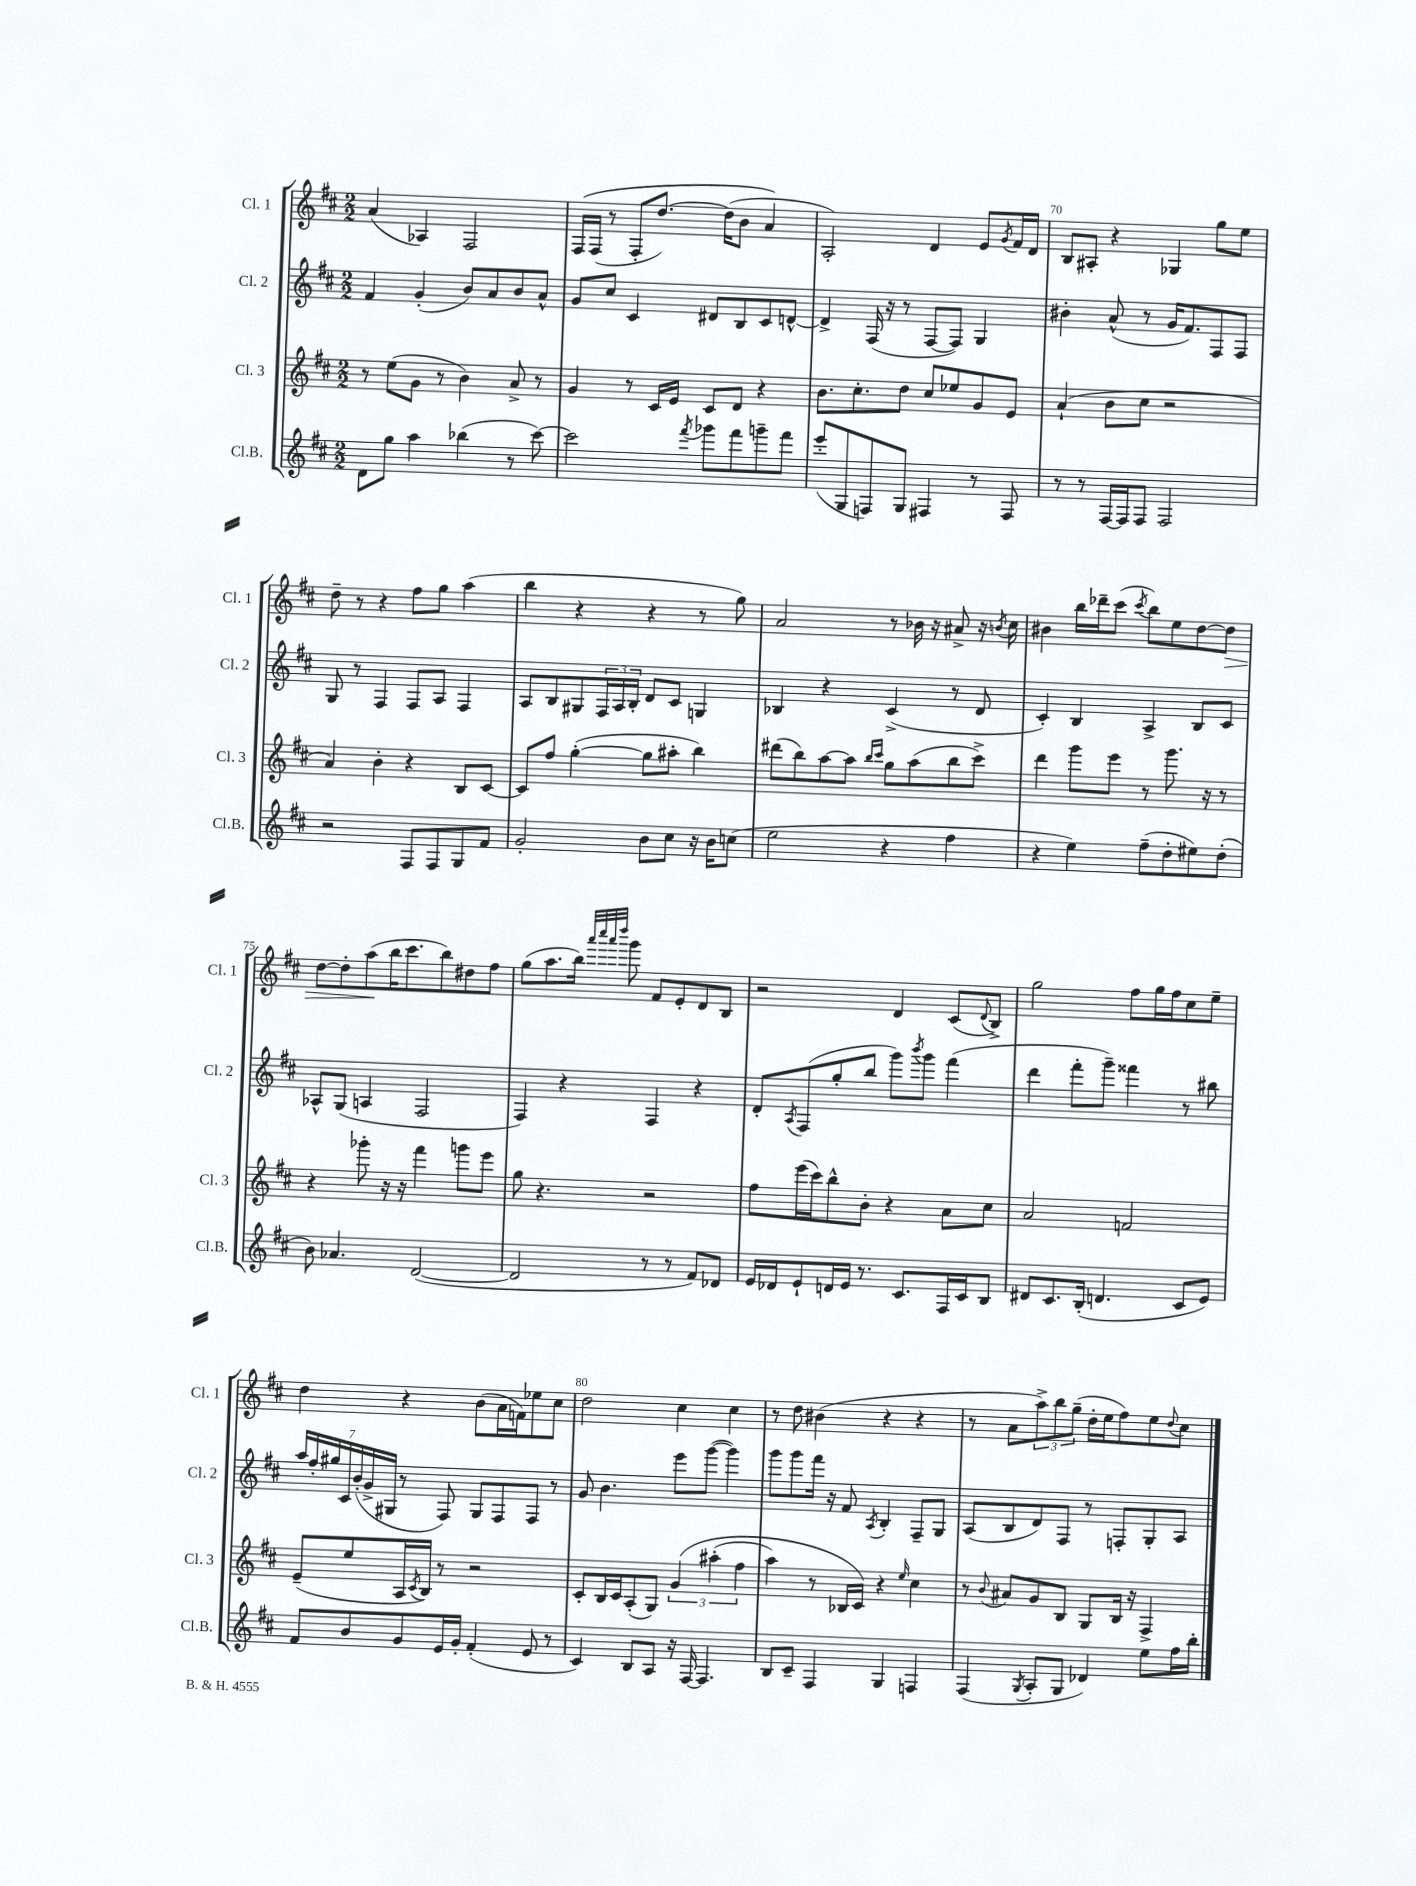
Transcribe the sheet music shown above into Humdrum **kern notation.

**kern	**kern	**kern	**kern	**dynam
*part4	*part3	*part2	*part1	*part1
*staff4	*staff3	*staff2	*staff1	*staff1
*I"Cl.B.	*I"Cl. 3	*I"Cl. 2	*I"Cl. 1	*
*I'Cl.B.	*I'Cl. 3	*I'Cl. 2	*I'Cl. 1	*
*clefG2	*clefG2	*clefG2	*clefG2	*
*k[f#c#]	*k[f#c#]	*k[f#c#]	*k[f#c#]	*
*M2/2	*M2/2	*M2/2	*M2/2	*
=67	=67	=67	=67	=67
8d\L	8r	4f#/	(4a/	.
8gg\J	(8ee\L	.	.	.
4aa\	8g\J	(4g'/	4A-X/)	.
.	8r	.	.	.
(4bb-X\	4b\)	8b/L)	2F#/	.
.	.	8a/	.	.
8r	8a^/	8b/	.	.
[8ccc#\)	8r	8a^^/J	.	.
=68	=68	=68	=68	=68
2ccc#\]	4g/	8g/L	(16F#/LL	.
.	.	.	(16F#/JJ	.
.	.	8cc#/J	8r	.
.	8r	4c#/	8F#'/L	.
.	16c#/LL	.	[8.dd/J)	.
.	16e/JJ	.	.	.
8qfff#/	.	.	.	.
8ggg-X\L	8c#/L	8d#X/L	.	.
.	.	.	(16dd\KL]	.
8fff#\	8d/J	8B/	8b\J	.
8gggn~\	4r	8c#/	4a/)	.
8fff#\J	.	[8dn^^/J	.	.
=69	=69	=69	=69	=69
(8eee'/L	8.b\L	4d^/]	2A'/)	.
8G/	.	.	.	.
.	8.cc#'\	.	.	.
8Fn/)	.	(16F#/	.	.
.	.	16r	.	.
8G/J	8dd\J	8r	.	.
4F#X/	8cc#/L	[8F#/L	4d/	.
.	8ee-X/	8F#/J])	.	.
8r	8g/	4G/	8e/L	.
.	.	.	8qg/	.
8F#/	8e/J	.	16f#/L	.
.	.	.	16d/JJ	.
=70	=70	=70	=70	=70
8r	(4a`/	4b#X'\	8B/L	.
8r	.	.	8A#X'/J	.
[16F#/LL	8b\L	(8a^^/	4r	.
16F#/J]	.	.	.	.
8F#/J	8cc#\J	8r	.	.
2F#/	2r	16g/KL	4G-X/	.
.	.	8.f#/)	.	.
.	.	8F#/	8gg\L	.
.	.	8F#/J	8ee\J	.
!!LO:LB:g=z
=71	=71	=71	=71	=71
2r	4a/)	8G/	8dd~\	.
.	.	8r	8r	.
.	4b'\	4F#/	4r	.
8F#/L	4r	8F#/L	8ff#\L	.
8F#/	.	8A/J	8gg\J	.
8G/	8B/L	4F#/	(4aa\	.
8f#/J	[8c#/J	.	.	.
=72	=72	=72	=72	=72
2g'/	8c#/L]	8A/L	4bb\	.
.	8ff#/J	8B/	.	.
.	([4gg'\	8G#X/	4r	.
.	.	24F#/L	.	.
.	.	24A/	.	.
.	.	24B'/JJ	.	.
8b\L	8gg\L]	8d/L	4r	.
8cc#\J	8aa#X'\J	8c#/J	.	.
16r	4bb\)	4Gn/	8r	.
16b\KL	.	.	.	.
(8ccn\J	.	.	8gg\)	.
=73	=73	=73	=73	=73
2ee\	(8ddd#X\L	4B-X/	2a/	.
.	8bb\)	.	.	.
.	[8aa\	4r	.	.
.	8aa\J]	.	.	.
.	16qqbb/LL	.	.	.
.	16qqccc#/JJ	.	.	.
4r	8gg\L	(4c#^/	8r	.
.	(8aa\	.	16b-X\	.
.	.	.	16r	.
4ff#\	8bb\	8r	8a#X^/	.
.	8ccc#^\J)	8d/	16r	.
.	.	.	8qbn/	.
.	.	.	16cc#\	.
=74	=74	=74	=74	=74
4r	4ddd\	4c#'/)	4b#X\	.
4ee\)	8ggg\L	4B/	16bb\LL	.
.	.	.	16ddd-X~\J	.
.	8eee\J	.	(8ccc#\J	.
.	.	.	8qccc#/	.
(8ff#~\L	8r	4A^/	8bb\L)	.
8dd'\	8.ggg\	.	8ee\	.
8ee#X\)	.	8B/L	[8dd\	.
.	16r	.	.	.
!	!	!	!	!LO:HP:b
(8dd'\J	8r	8c#/J	8dd\J]	>
!!LO:LB:g=z
=75	=75	=75	=75	=75
8b\)	4r	8A-X^^/L	[8dd\L	.
4.a-X/	.	(8G/J	8dd'\]	.
.	8ggg-X'\	4An/	(8aa\	.
.	16r	.	16bb\K	]
.	16r	.	8.ccc#\	.
([2d/	4fff#\	2F#/	.	.
.	.	.	8bb\)	.
.	8gggn\L	.	8dd#X\	.
.	8eee\J	.	8ff#\J	.
=76	=76	=76	=76	=76
2d/]	8gg\	4F#/)	(8gg\L	.
.	4.r	.	8.aa\	.
.	.	4r	.	.
.	.	.	16bb\Jk)	.
.	.	.	32qqaaa/LLL	.
.	.	.	32qqcccc#/	.
.	.	.	32qqaaa/	.
.	.	.	32qqdddd/JJJ	.
.	.	.	8ggg\	.
8r	2r	4F#/	8f#/L	.
8r	.	.	8e'/	.
8f#/L)	.	4r	8d/	.
8d-X/J	.	.	8B/J	.
=77	=77	=77	=77	=77
16e/LL	8ff#\L	8d'/L	2r	.
16d-X/J	.	.	.	.
.	.	8qA/	.	.
8e`/	(16eee\L	(8F#/	.	.
.	16ccc#\J)	.	.	.
16dn/L	8bb^^\	8gg'/	.	.
16e/JJ	.	.	.	.
8.r	8b'\J	8bb/J	.	.
.	4r	8ggg\L)	4d/	.
8.c#/L	.	.	.	.
.	.	8qbbb/	.	.
.	.	8ggg\J	.	.
16F#/L	8a\L	(4fff#\	(8c#/L	.
16c#/J	.	.	.	.
.	.	.	8qqd/	.
8B/J	8cc#\J	.	8B^/J)	.
=78	=78	=78	=78	=78
8d#X/L	2a/	4ddd\	2gg\	.
8.c#/	.	.	.	.
.	.	8fff#'\L	.	.
(16B'/Jk	.	.	.	.
4.dn/	.	8ggg~\J)	.	.
.	2fn/	4fff##X\	8ff#\L	.
.	.	.	16gg\L	.
.	.	.	16ff#\J	.
8c#/L	.	8r	8cc#\	.
8e/J)	.	8bb#X\	8ee~\J	.
!!LO:LB:g=z
=79	=79	=79	=79	=79
8f#/L	(8e~/L	28aa/LL	4dd\	.
.	.	28ff#'/	.	.
.	.	28gg#X/	.	.
.	.	28c#/	.	.
8b/	8ee/	.	.	.
.	.	(28b'/	.	.
.	.	28g^/	.	.
.	.	28G#X/JJ	.	.
8g/	16A/L	8r	4r	.
.	8qc#/	.	.	.
.	16B/JJ)	.	.	.
16e/L	8r	8F#/)	.	.
16g'/JJ	.	.	.	.
(4f#'/	2r	8G#/L	(8b\L	.
.	.	8F#/	16a\L	.
.	.	.	16fn\J)	.
8e/	.	8F#/J	8ee-X\	.
8r	.	8r	8cc#\J	.
=80	=80	=80	=80	=80
4c#/)	8c#'/L	8g/	2dd\	.
.	16B/L	4.b\	.	.
.	16c#/J	.	.	.
8B/L	(8A'/	.	.	.
8A/J	8G/J)	.	.	.
16r	(6g/	8eee\L	4cc#\	.
[16F#/	.	.	.	.
4.F#/]	.	([8ggg\J	.	.
.	(6aa#X'\	.	.	.
.	.	4ggg\])	4cc#\	.
.	6ff#\	.	.	.
=81	=81	=81	=81	=81
8B/L	4aa\)	8ggg\L	8r	.
8c#~/J	.	8ggg\	8dd\	.
4F#/	8r	16fff#\Jk	(4b#X\	.
.	.	16r	.	.
.	16B-X/LL	8f#/	.	.
.	16c#/JJ)	.	.	.
.	.	8qA/	.	.
4G/	4r	4B'/	4r	.
.	16qqee/	.	.	.
4Fn/	4cc#\	8F#~/L	4r	.
.	.	8G/J	.	.
=82	=82	=82	=82	=82
(4F#/	8r	(8A/L	8r	.
.	8qqb/	.	.	.
.	8a#X/L	8B/	8a\L	.
8qG/	.	.	.	.
8A'/L	8g/	8d/)	12aa^\)	.
.	.	.	12bb\	.
8G/J	8B/J	8F#/J	.	.
.	.	.	(12gg~\J	.
4d-X/)	8G/L	8r	16dd'\LL	.
.	.	.	16ee\J	.
.	16B/Jk	8Fn'/L	8ff#\)	.
.	16r	.	.	.
8ee\L	4F#^/	8G'/	8ee\	.
.	.	.	8qqdd/	.
16ff#\L	.	8A/J	8cc#\J	.
16bb'\JJ	.	.	.	.
==	==	==	==	==
*-	*-	*-	*-	*-
